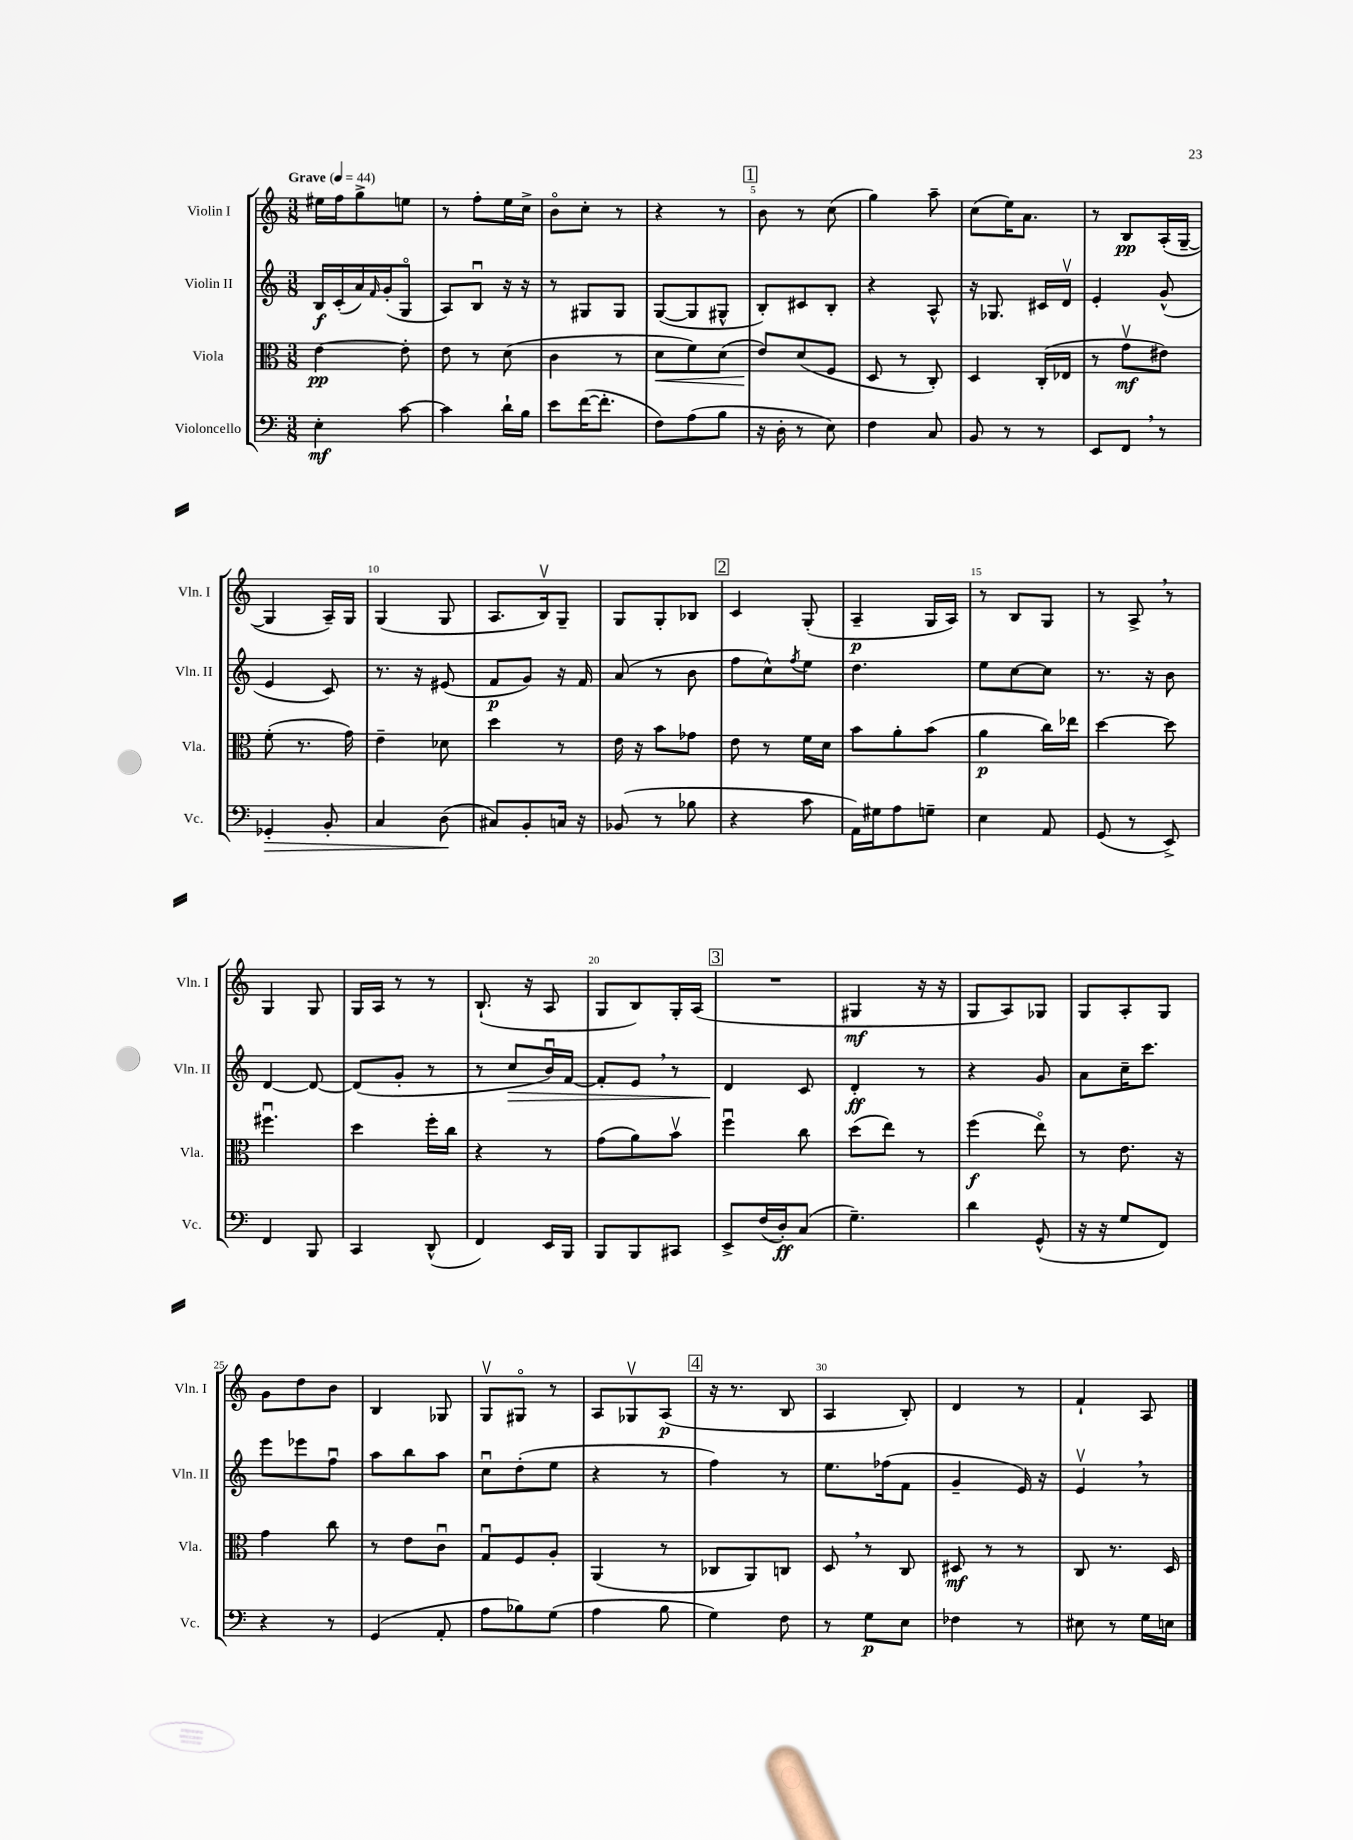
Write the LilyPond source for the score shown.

<<
\new StaffGroup <<
\new Staff = "s0" \with { instrumentName = "Violin I" shortInstrumentName = "Vln. I" } {
    \clef treble \key c \major \numericTimeSignature \time 3/8 \tempo "Grave" 4 = 44
    eis''16 f''16 g''8-> e''8 |
    r8 f''8-. e''16 c''16-> |
    b'8\flageolet c''8-. r8 |
    r4 r8 |
    \mark \markup { \box "1" } b'8 r8 c''8( |
    g''4) a''8-- |
    c''8( e''16) a'8. |
    r8 b8\pp a16-.( g16~-- |
    g4 a16--) g16 |
    g4( g8 |
    a8. b16\upbow) g8-- |
    g8 g8-. bes8 |
    \mark \markup { \box "2" } c'4 g8-.( |
    a4--\p g16 a16) |
    r8 b8 g8 |
    r8 a8-> \breathe r8 |
    g4 g8 |
    g16 a16 r8 r8 |
    b8.-!( r16 a8 |
    g8 b8) g16-. a16( |
    \mark \markup { \box "3" } R4. |
    gis4\mf r16 r16 |
    g8 a8) ges8 |
    g8 a8-. g8 |
    g'8 d''8 b'8 |
    b4 ges8 |
    g8\upbow gis8\flageolet r8 |
    a8 ges8\upbow a8\p( |
    \mark \markup { \box "4" } r16 r8. b8 |
    a4 b8-.) |
    d'4 r8 |
    f'4-! a8 \bar "|." |
}
\new Staff = "s1" \with { instrumentName = "Violin II" shortInstrumentName = "Vln. II" } {
    \clef treble \key c \major \numericTimeSignature \time 3/8
    b16\f c'16-.( a'16) \grace { f'16 } g'16-.( g8\flageolet |
    a8) b8\downbow r16 r16 |
    r8 gis8 gis8 |
    g8~( g8 gis8-^ |
    \mark \markup { \box "1" } b8-.) cis'8 b8-. |
    r4 a8-^ |
    r16 ges8. cis'16 d'16\upbow |
    e'4-. g'8-^( |
    e'4 c'8) |
    r8. r16 eis'8( |
    f'8\p g'8) r16 f'16 |
    a'8( r8 b'8 |
    \mark \markup { \box "2" } f''8 c''8-^) \acciaccatura { f''8 } e''8 |
    d''4. |
    e''8 c''8~ c''8 |
    r8. r16 b'8 |
    d'4~ d'8~ |
    d'8( g'8-. r8 |
    r8 c''8\> b'16\downbow) f'16~ |
    f'8-. e'8 \breathe r8 |
    \mark \markup { \box "3" } d'4\! c'8 |
    d'4-.\ff r8 |
    r4 g'8 |
    a'8 c''16-- c'''8. |
    e'''8 ees'''8 f''8\downbow |
    a''8 b''8 a''8 |
    c''8\downbow d''8-.( e''8 |
    r4 r8 |
    \mark \markup { \box "4" } f''4) r8 |
    e''8. fes''16( f'8 |
    g'4-- e'16) r16 |
    e'4\upbow \breathe r8 \bar "|." |
}
\new Staff = "s2" \with { instrumentName = "Viola" shortInstrumentName = "Vla." } {
    \clef alto \key c \major \numericTimeSignature \time 3/8
    e'4~\pp e'8-. |
    e'8 r8 d'8( |
    c'4 r8 |
    d'8\< f'8) d'8( |
    \mark \markup { \box "1" } e'8\!) d'8( f8 |
    d8 r8 c8-.) |
    d4 c16-.( ees16 |
    r8 g'8\upbow\mf eis'8) |
    f'8-.( r8. g'16) |
    e'4-- des'8 |
    d''4 r8 |
    e'16 r16 b'8 ges'8 |
    \mark \markup { \box "2" } e'8 r8 f'16 d'16 |
    b'8 a'8-. b'8( |
    a'4\p c''16) ees''16 |
    d''4~ d''8 |
    fis''4.\downbow |
    d''4 f''16-. c''16 |
    r4 r8 |
    g'8( a'8) b'8\upbow |
    \mark \markup { \box "3" } f''4\downbow c''8 |
    d''8( e''8) r8 |
    f''4\f( e''8\flageolet) |
    r8 e'8. r16 |
    g'4 c''8 |
    r8 e'8 c'8\downbow |
    g8\downbow f8 a8-. |
    a,4( r8 |
    \mark \markup { \box "4" } ces8 a,8) c8 |
    d8 \breathe r8 c8 |
    dis8\mf r8 r8 |
    c8 r8. d16 \bar "|." |
}
\new Staff = "s3" \with { instrumentName = "Violoncello" shortInstrumentName = "Vc." } {
    \clef bass \key c \major \numericTimeSignature \time 3/8
    e4-.\mf c'8~ |
    c'4 d'16-! b16 |
    e'8 f'16~( f'8.-. |
    f8) a8( b8 |
    \mark \markup { \box "1" } r16 d16-. r8 e8) |
    f4 c8 |
    b,8 r8 r8 |
    e,8 f,8 \breathe r8 |
    ges,4-.\> b,8-. |
    c4 d8\!( |
    cis8) b,8-. c16 r16 |
    bes,8( r8 bes8 |
    \mark \markup { \box "2" } r4 c'8 |
    a,16) gis16 a8 g8-- |
    e4 a,8 |
    g,8( r8 e,8->) |
    f,4 b,,8 |
    c,4 d,8-^( |
    f,4) e,16 b,,16 |
    b,,8 b,,8 cis,8 |
    \mark \markup { \box "3" } e,8-> f16( d16-.\ff) c8( |
    g4.--) |
    d'4 g,8-^( |
    r16 r16 g8 f,8) |
    r4 r8 |
    g,4( a,8-. |
    a8 bes8) g8( |
    a4 b8 |
    \mark \markup { \box "4" } g4) f8 |
    r8 g8\p e8 |
    fes4 r8 |
    eis8 r8 g16 e16 \bar "|." |
}
>>
>>
\layout { \context { \Score \override BarNumber.break-visibility = ##(#f #t #t) barNumberVisibility = #(every-nth-bar-number-visible 5) } }
